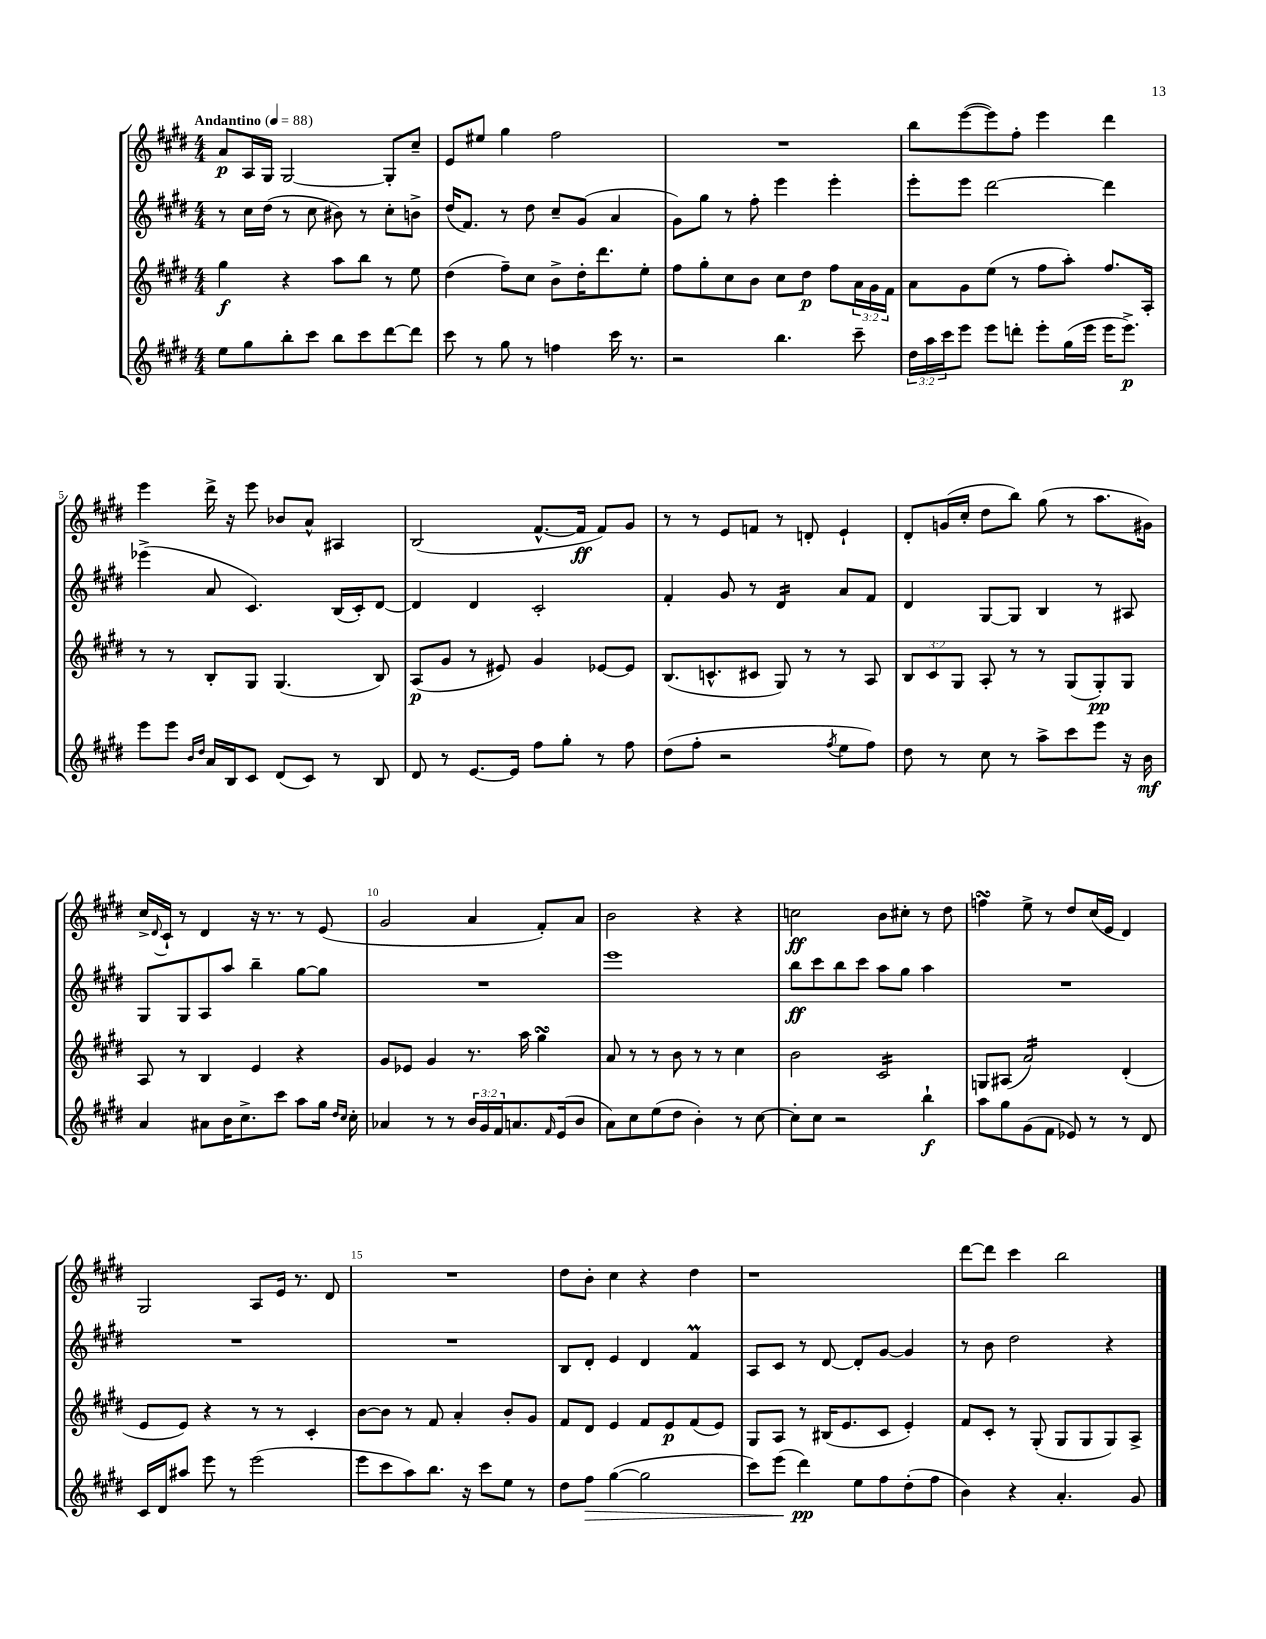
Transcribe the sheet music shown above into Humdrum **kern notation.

**kern	**kern	**kern	**kern
*staff4	*staff3	*staff2	*staff1
*clefG2	*clefG2	*clefG2	*clefG2
*k[f#c#g#d#]	*k[f#c#g#d#]	*k[f#c#g#d#]	*k[f#c#g#d#]
*M4/4	*M4/4	*M4/4	*M4/4
*MM88	*MM88	*MM88	*MM88
8ee	4gg#	8r	8a
8gg#	.	16cc#	16A
.	.	(16dd#	16G#
8bb'	4r	8r	[2G#
8ccc#	.	8cc#	.
8bb	8aa	8b#)	.
8ccc#	8bb	8r	.
[8ddd#	8r	8cc#'	8G#']
8ddd#]	8ee	8b^	8cc#~
=	=	=	=
8ccc#	(4dd#	(16dd#	8e
.	.	8.f#)	.
8r	.	.	8ee#
8gg#	8ff#~)	8r	4gg#
8r	8cc#	8dd#	.
4ff	8b^	8cc#~	2ff#
.	16dd#'	(8g#	.
.	8.ddd#	.	.
16ccc#	.	4a	.
8.r	.	.	.
.	8ee'	.	.
=	=	=	=
2r	8ff#	8g#)	1r
.	8gg#'	8gg#	.
.	8cc#	8r	.
.	8b	8ff#'	.
4.bb	8cc#	4eee	.
.	8dd#	.	.
.	8ff#	4eee'	.
8ccc#~	24a	.	.
.	24g#	.	.
.	24f#	.	.
=	=	=	=
24dd#	8a	8eee'	8bb
24aa	.	.	.
24ccc#	.	.	.
8eee	8g#	8eee	([8eee
8eee	(8ee	[2ddd#	8eee])
8ddd'	8r	.	8ff#'
8eee'	8ff#	.	4eee
(16gg#	8aa')	.	.
16eee	.	.	.
16eee	8.ff#	4ddd#]	4ddd#
8.eee^)	.	.	.
.	16A'	.	.
=	=	=	=
8eee	8r	(4eee-^	4eee
8eee	8r	.	.
16qqb	.	.	.
16qqdd#	.	.	.
16a	8B'	8a	16ddd#^
16B	.	.	16r
8c#	8G#	4.c#)	8eee
(8d#	(4.G#	.	8b-
8c#)	.	.	8a^^
8r	.	(16B	4A#
.	.	16c#')	.
8B	8B)	[8d#	.
=	=	=	=
8d#	(8A	4d#]	(2B
8r	8g#	.	.
[8.e	8r	4d#	.
.	8e#)	.	.
16e]	.	.	.
8ff#	4g#	2c#'	[8.f#^^
8gg#'	.	.	.
.	.	.	16f#]
8r	[8e-	.	8f#)
8ff#	8e-]	.	8g#
=	=	=	=
(8dd#	(8.B	4f#'	8r
8ff#'	.	.	8r
.	8.c^^	.	.
2r	.	8g#	8e
.	8c#	8r	8f
.	8G#)	4d#	8r
.	8r	.	8d'
8qff#	.	.	.
8ee	8r	8a	4e`
8ff#)	8A	8f#	.
=	=	=	=
8dd#	12B	4d#	8d#'
.	12c#	.	.
8r	.	.	(16g
.	12G#	.	.
.	.	.	16cc#'
8cc#	8A'	[8G#	8dd#
8r	8r	8G#]	8bb)
8aa^	8r	4B	(8gg#
8ccc#	(8G#	.	8r
8eee	8G#')	8r	8.aa
16r	8G#	8A#	.
16b	.	.	16g#)
=	=	=	=
4a	8A	8G#	16cc#^
.	.	.	8qqd#
.	.	.	16c#`
.	8r	8G#	8r
8a#	4B	8A	4d#
16b	.	8aa	.
8.cc#^	.	.	.
.	4e	4bb~	16r
.	.	.	8.r
8ccc#	.	.	.
8aa	4r	[8gg#	8r
16gg#	.	8gg#]	(8e
16qqdd#	.	.	.
16qqcc#	.	.	.
16cc#'	.	.	.
=	=	=	=
4a-	8g#	1r	2g#
.	8e-	.	.
8r	4g#	.	.
8r	.	.	.
24b	8.r	.	4a
24g#	.	.	.
24f#	.	.	.
8.a	.	.	.
.	16aa	.	.
.	4gg#	.	8f#')
16qqf#	.	.	.
(16e	.	.	.
8b	.	.	8a
=	=	=	=
8a)	8a	1eee	2b
8cc#	8r	.	.
(8ee	8r	.	.
8dd#	8b	.	.
4b')	8r	.	4r
.	8r	.	.
8r	4cc#	.	4r
[8cc#	.	.	.
=	=	=	=
8cc#']	2b	8bb	2cc
8cc#	.	8ccc#	.
2r	.	8bb	.
.	.	8ccc#	.
.	2c#	8aa	8b
.	.	8gg#	8cc#'
4bb`	.	4aa	8r
.	.	.	8dd#
=	=	=	=
8aa	8G	1r	4ff
8gg#	(8A#	.	.
(8g#	2a)	.	8ee^
8f#	.	.	8r
8e-)	.	.	8dd#
8r	.	.	(16cc#
.	.	.	16e
8r	(4d#'	.	4d#)
8d#	.	.	.
=	=	=	=
16c#	8e	1r	2G#
16d#	.	.	.
8aa#	8e)	.	.
8eee	4r	.	.
8r	.	.	.
(2eee	8r	.	8A
.	8r	.	16e
.	.	.	8.r
.	4c#'	.	.
.	.	.	8d#
=	=	=	=
8eee	[8b	1r	1r
8ccc#	8b]	.	.
8aa)	8r	.	.
8.bb	8f#	.	.
.	4a'	.	.
16r	.	.	.
8ccc#	.	.	.
8ee	8b'	.	.
8r	8g#	.	.
=	=	=	=
8dd#	8f#	8B	8dd#
8ff#	8d#	8d#'	8b'
([4gg#	4e	4e	4cc#
2gg#]	8f#	4d#	4r
.	8e	.	.
.	(8f#	4f#	4dd#
.	8e)	.	.
=	=	=	=
8ccc#)	8G#	8A	1r
(8eee	8A	8c#	.
4ddd#)	8r	8r	.
.	(16B#	[8d#	.
.	8.e	.	.
8ee	.	8d#']	.
8ff#	8c#	[8g#	.
(8dd#'	4e')	4g#]	.
8ff#	.	.	.
=	=	=	=
4b)	8f#	8r	[8ddd#
.	8c#'	8b	8ddd#]
4r	8r	2dd#	4ccc#
.	(8G#'	.	.
4.a'	8G#	.	2bb
.	8G#	.	.
.	8G#)	4r	.
8g#	8A^	.	.
==	==	==	==
*-	*-	*-	*-
